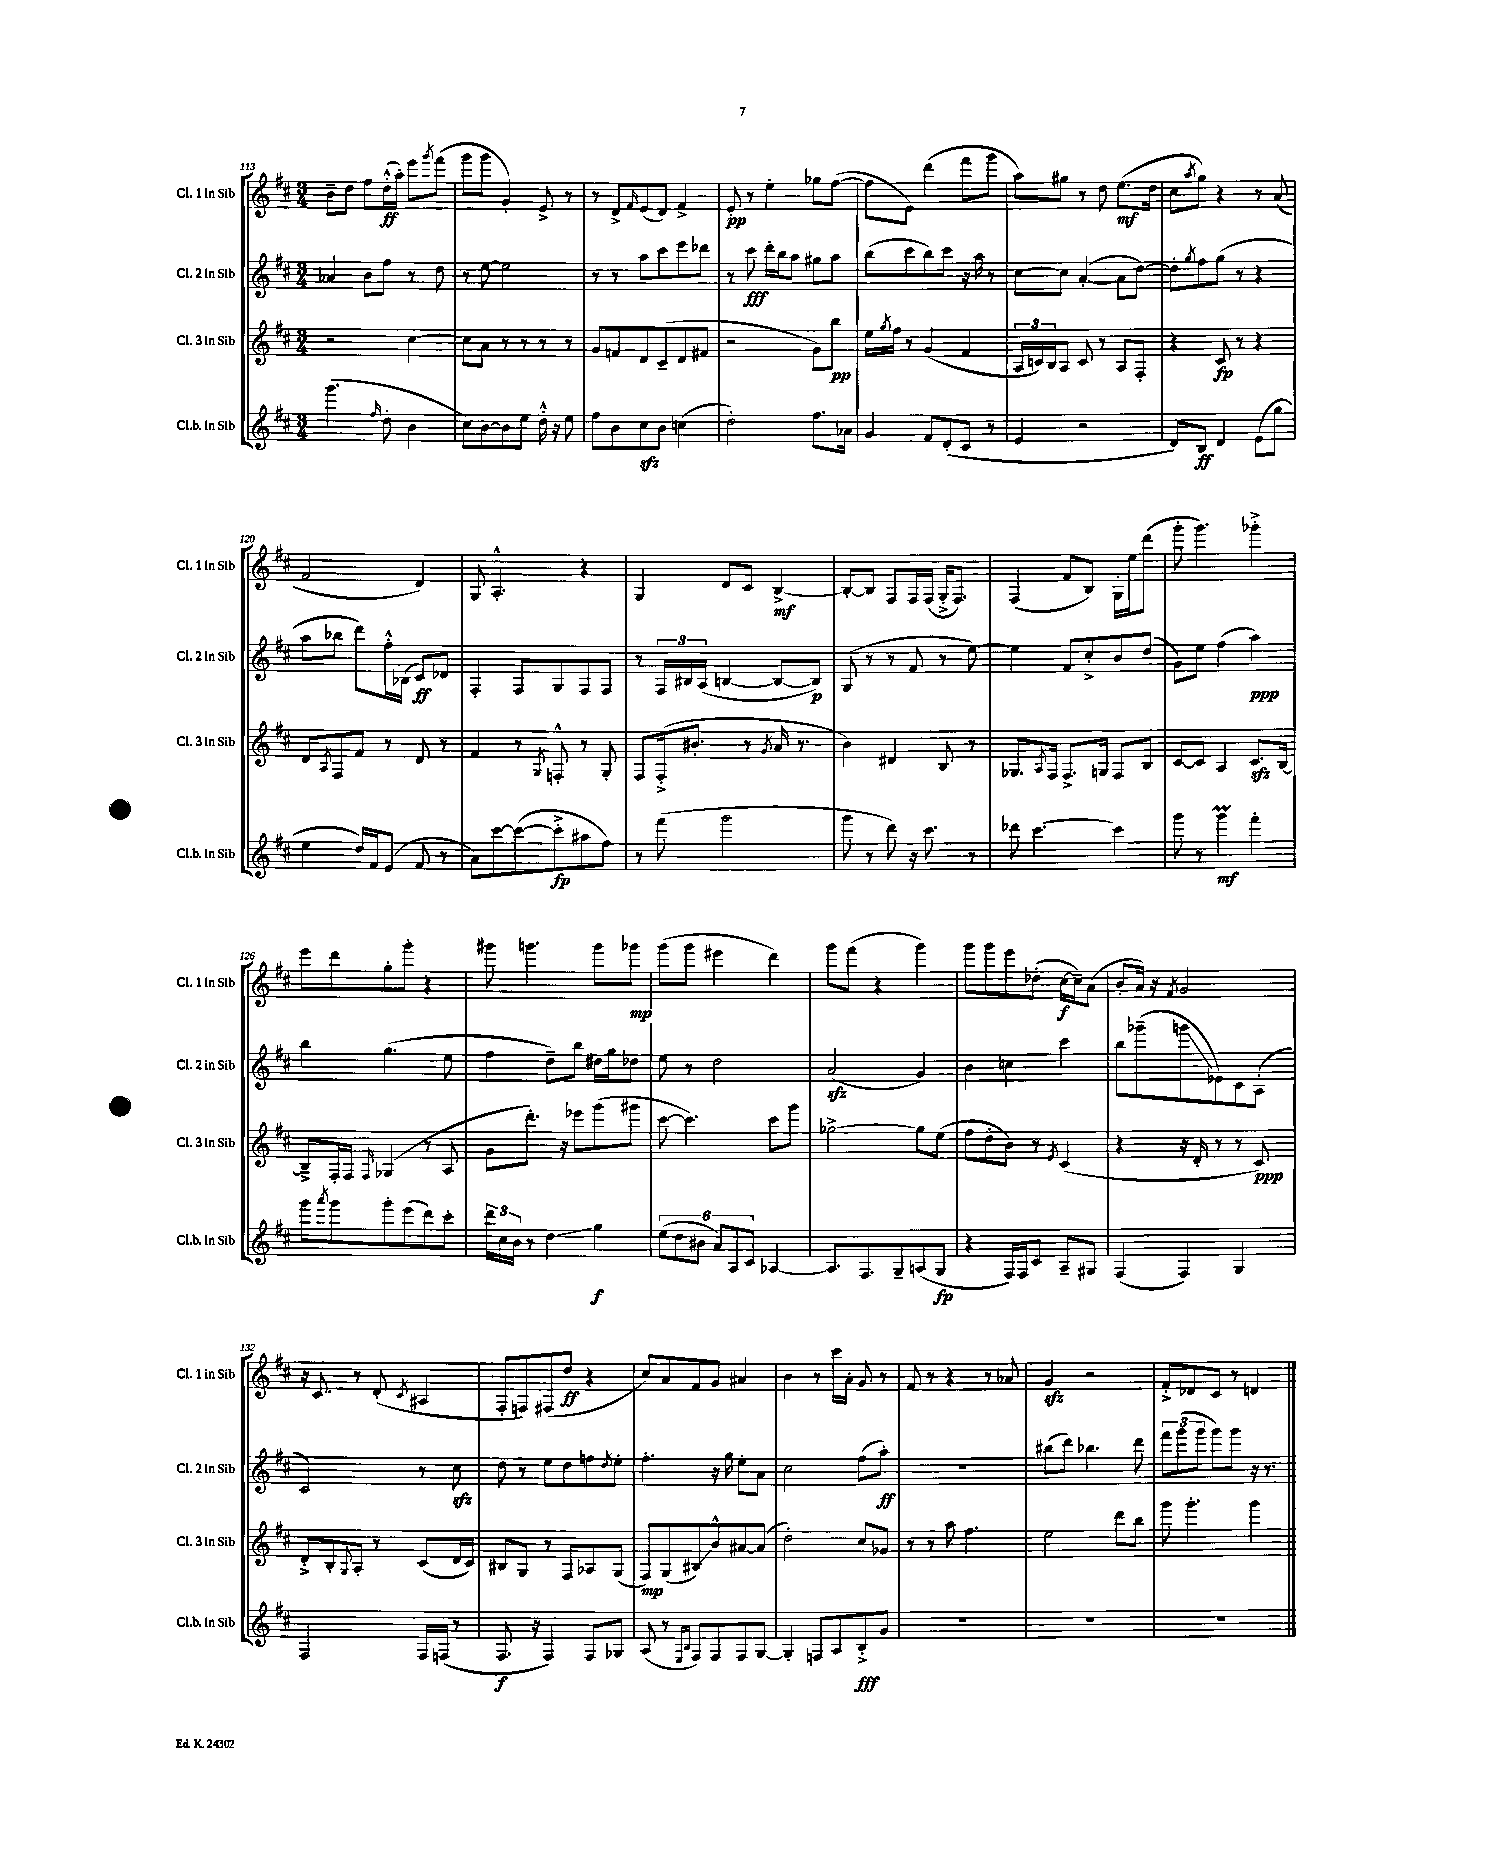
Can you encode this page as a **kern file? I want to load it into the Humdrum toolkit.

**kern	**kern	**kern	**kern
*staff4	*staff3	*staff2	*staff1
*clefG2	*clefG2	*clefG2	*clefG2
*k[f#c#]	*k[f#c#]	*k[f#c#]	*k[f#c#]
*M3/4	*M3/4	*M3/4	*M3/4
(4.ggg	2r	4a-	8b~
.	.	.	8dd
.	.	8b	8ff#
16qqff#	.	.	.
8dd'	.	8ff#	(16dd'^^
.	.	.	16aa')
4b	[4cc#	8r	8eee
.	.	.	8qggg
.	.	8dd	(8fff#
=	=	=	=
8cc#)	8cc#]	8r	8ggg
[8b	8a	[8ee	8ggg
8b]	8r	2ee]	4g')
8ee	8r	.	.
16dd'^^	8r	.	8e^
16r	.	.	.
8ee	8r	.	8r
=	=	=	=
8ff#	8g	8r	8r
8b	8f	8r	8d^
.	.	.	16qqf#
8cc#	8d	8aa	(8e
8b	(8c#~	8ccc#	8d)
(4cc	8d	8eee	4f#^
.	8f#	8ddd-	.
=	=	=	=
2dd')	2r	8r	8e'
.	.	8ccc#	8r
.	.	16ddd'	4ee'
.	.	16bb	.
.	.	8aa	.
8.ff#	8g)	8gg#	8gg-
.	8bb	8aa	([8ff#
16a-	.	.	.
=	=	=	=
4g	16ee	(8bb	8ff#]
.	8qgg	.	.
.	16ff#	.	.
.	8r	8ccc#	8e)
8f#	(4g	8bb)	(4ddd
(8d'	.	8ccc#	.
8c#	4f#	16r	8fff#
.	.	16aa	.
8r	.	8r	8ggg
=	=	=	=
4e	24A	[8cc#	8aa)
.	24c)	.	.
.	24B	.	.
.	8A	8cc#]	8gg#
2r	8c	([4a'	8r
.	8r	.	8dd
.	8A	8a]	(8.ee
.	8F#'	[8dd)	.
.	.	.	16dd
=	=	=	=
8d)	4r	8dd']	8cc#
.	.	8qgg	8qaa
8B	.	8ff#	8gg)
4d	8c#	(8gg	4r
.	8r	8r	.
(8e	4r	4r	8r
8gg	.	.	(8a
=	=	=	=
4ee	8d	8aa	2f#
.	8qA	.	.
.	8F#	8bb-	.
16dd)	8f#	8ddd)	.
16f#	.	.	.
(8e	8r	16ff#'^^	.
.	.	(16B-	.
8f#	8d	8c#)	4d)
8r	8r	8d-	.
=	=	=	=
8a)	4f#	4F#'	8G
[8ccc#	.	.	4.A'^^
(8ccc#_	8r	8F#	.
.	8qG	.	.
8ccc#'^]	8F'^^	8G	.
8aa#	8r	8F#	4r
8ff#)	8G'	8F#	.
=	=	=	=
8r	8F#	8r	4G
(8fff#	(16F#'^	24F#	.
.	.	24B#	.
.	8.b#'	.	.
.	.	(24A	.
2ggg	.	[4B	8d
.	8r	.	8c#
.	8qg	.	.
.	16a	8B_	[4B^
.	8.r	.	.
.	.	8B])	.
=	=	=	=
8ggg	4b)	(8G	8B'_
8r	.	8r	8B]
8ddd)	4d#	8r	8F#
16r	.	8f#	16F#
8.ccc#	.	.	(16F#
.	8B	8r	16G'^
.	.	.	8.F#)
8r	8r	[8ee)	.
=	=	=	=
8ddd-	8.G-	4ee]	(4F#
[4.ccc#	.	.	.
.	8qA	.	.
.	16F#	.	.
.	8.F#^	8f#	8f#
.	.	8cc#'^	8B)
.	16G	.	.
4ccc#]	8F#	8b	16G'
.	.	.	16ee
.	8B	(8dd	(8ddd
=	=	=	=
8ggg	[8c#	8g)	8ggg'
8r	8c#]	8ee	4.ggg)
4ggg	4A	(4ff#	.
4fff#'	8.c#	4aa)	4ggg-'^
.	[16B	.	.
=	=	=	=
8ggg	8B~^]	4bb	8eee
8qaaa	.	.	.
8ggg	16F#'	.	8ddd
.	16F#	.	.
.	16qqF#	.	.
8ggg'	(4G-	(4.gg	8gg'
(8eee	.	.	8ggg'
8ddd)	8r	.	4r
8ccc#'	8A	8ee	.
=	=	=	=
24ddd	8g	4ff#	8ggg#
24cc#	.	.	.
24b	.	.	.
8r	8.ddd')	.	4.ggg
4dd	.	8dd~)	.
.	16r	.	.
.	8eee-	8bb	.
4gg	(8ggg	16dd#	8ggg
.	.	16gg	.
.	8ggg#	8dd-	8ggg-
=	=	=	=
(12ee	[8ccc#	8ee	(8ggg
12dd	.	.	.
.	4.ccc#])	8r	8ggg
12b#	.	.	.
12a)	.	2dd	4eee#
12A	.	.	.
12c#	.	.	.
[4A-	8ccc#	.	4ddd)
.	8ggg	.	.
=	=	=	=
8.A-]	[2gg-^	(2a	8ggg
.	.	.	(8fff#
8.F#	.	.	.
.	.	.	4r
8G~	.	.	.
(8A	8gg-]	4g)	4ggg)
8G	(8ee	.	.
=	=	=	=
4r	8ff#	4b	8ggg
.	8dd'	.	8ggg
16F#)	8b)	4cc	8eee
16F#	.	.	.
8c#	8r	.	(8dd-'
.	8qe	.	.
8A~	(4c#	4ccc#	[16cc#
.	.	.	16cc#~])
8G#	.	.	(8a
=	=	=	=
(4F#	4r	8bb	8b'
.	.	(8ggg-~	16a)
.	.	.	16r
.	.	.	8qf#
4F#)	16r	8ggg	2g
.	16d'	.	.
.	8r	8e-)	.
4G	8r	8c#	.
.	8c#)	(8A'	.
=	=	=	=
2F#	8d'^	2c#)	16r
.	.	.	8.c#
.	8B'	.	.
.	8qqG	.	.
.	8A'	.	8r
.	8r	.	(8d'
.	.	.	8qc#
16F#	(8c#	8r	4A#
(16F	.	.	.
8r	16d	8cc#	.
.	16c#)	.	.
=	=	=	=
8.F#	8B#	8dd	8F#'
.	8G	8r	8F)
16r	.	.	.
4F#)	8r	8ee	(8F#
.	8F#	8dd	8dd
8F#	8A-	8ff	4r
.	.	8qdd	.
8G-	(8G	8ee'	.
=	=	=	=
(8A	8F#)	4.ff#'	8cc#)
8r	(8G	.	8a
16qqE	.	.	.
16qqB	.	.	.
8F#)	8B#)	.	8f#
8F#	8b^^	16r	8g
.	.	16gg	.
8F#	[8a#	8ee'	4a#
[8G	(8a#]	8a	.
=	=	=	=
4G']	2dd')	2cc#	4b
8F	.	.	8r
8A	.	.	16ccc#
.	.	.	16a'
8B'^	8cc#	(8ff#	8g
8g	8g-	8aa')	8r
=	=	=	=
2.r	8r	2.r	8f#
.	8r	.	8r
.	8aa	.	4r
.	4.ff#	.	.
.	.	.	8r
.	.	.	8a-
=	=	=	=
2.r	2ee	(8bb#	4g
.	.	8ddd)	.
.	.	4.bb-	2r
.	8ddd	.	.
.	8bb	8ddd	.
=	=	=	=
2.r	8ggg	12fff#	8f#'^
.	.	(12ggg	.
.	4.ggg'	.	8d-
.	.	12ggg	.
.	.	8ggg)	8c#
.	.	8ggg	8r
.	4ggg	16r	4d
.	.	8.r	.
==	==	==	==
*-	*-	*-	*-
